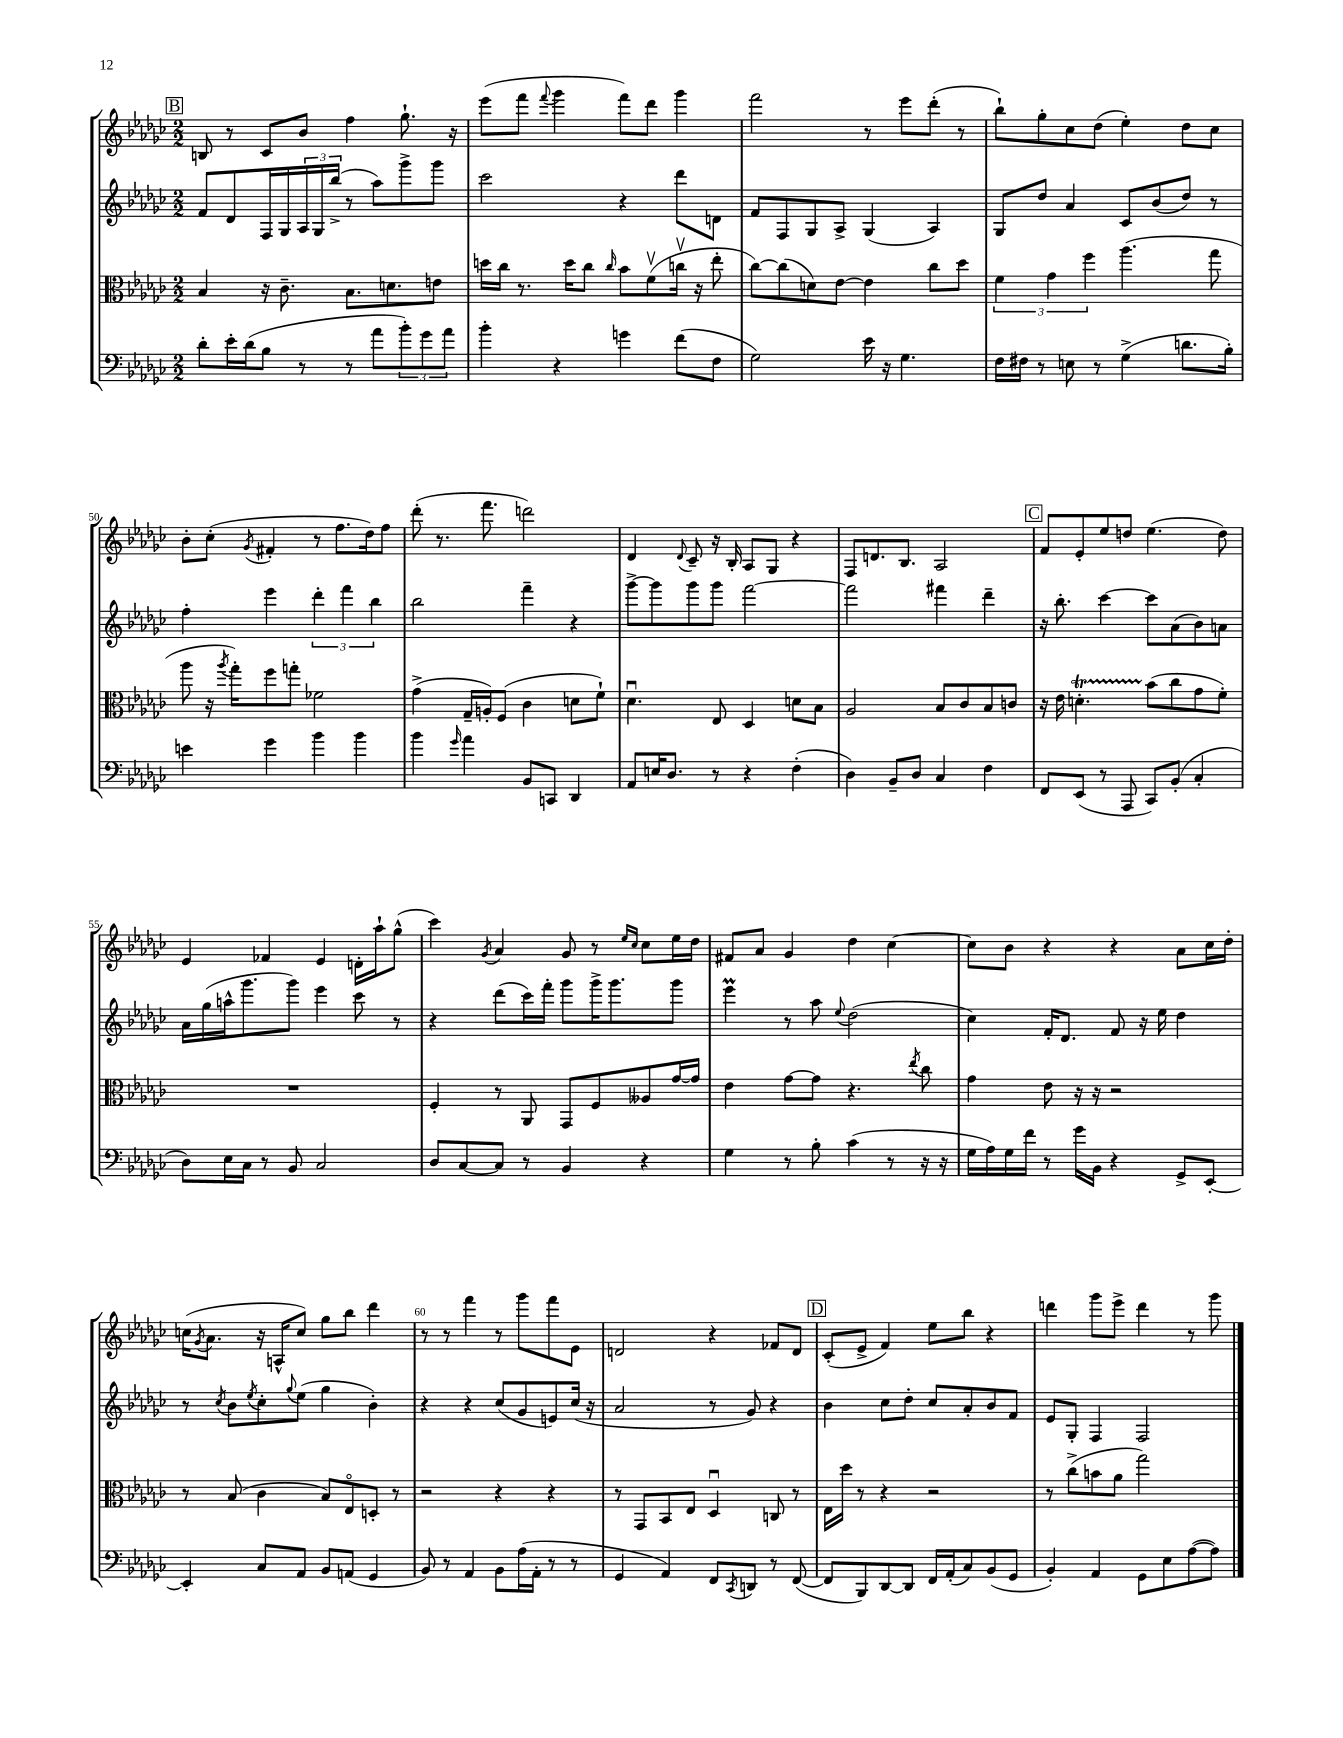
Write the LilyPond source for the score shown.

<<
\new StaffGroup <<
\new Staff = "s0" {
    \clef treble \key ges \major \numericTimeSignature \time 2/2
    \mark \markup { \box "B" } b8 r8 ces'8 bes'8 f''4 ges''8.-! r16 |
    ees'''8( f'''8 \appoggiatura { f'''8 } ges'''4 f'''8) des'''8 ges'''4 |
    f'''2 r8 ees'''8 des'''8-.( r8 |
    bes''8-!) ges''8-. ces''8 des''8( ees''4-.) des''8 ces''8 |
    bes'8-. ces''8-.( \acciaccatura { ges'8 } fis'4-. r8 f''8. des''16) f''8 |
    des'''8-.( r8. f'''8. d'''2) |
    des'4 \appoggiatura { des'8 } ces'8-- r16 bes16-. aes8 ges8 r4 |
    f8 d'8. bes8. aes2 |
    \mark \markup { \box "C" } f'8 ees'8-. ees''8 d''8 ees''4.( d''8) |
    ees'4 fes'4 ees'4 d'16-. aes''16-! ges''8-^( |
    ces'''4) \acciaccatura { ges'8 } aes'4 ges'8 r8 \grace { ees''16 ces''16 } ces''8 ees''16 des''16 |
    fis'8 aes'8 ges'4 des''4 ces''4~ |
    ces''8 bes'8 r4 r4 aes'8 ces''16 des''16-. |
    c''16( \acciaccatura { ges'8 } aes'8. r16 a16-^ c''8) ges''8 bes''8 des'''4 |
    r8 r8 f'''4 r8 ges'''8 f'''8 ees'8 |
    d'2 r4 fes'8 d'8 |
    \mark \markup { \box "D" } ces'8-.( ees'8-> f'4) ees''8 bes''8 r4 |
    d'''4 ges'''8 ees'''8-> d'''4 r8 ges'''8 \bar "|." |
}
\new Staff = "s1" {
    \clef treble \key ges \major \numericTimeSignature \time 2/2
    \mark \markup { \box "B" } f'8 des'8 f16 ges16 \tuplet 3/2 { aes16 ges16 bes''16->( } r8 aes''8) ges'''8-> ges'''8 |
    ces'''2 r4 des'''8 d'8 |
    f'8 f8 ges8 aes8-> ges4( aes4) |
    ges8 des''8 aes'4 ces'8 bes'8( des''8) r8 |
    f''4-. ees'''4 \tuplet 3/2 { des'''4-. f'''4 bes''4 } |
    bes''2 f'''4-- r4 |
    ges'''8~-> ges'''8 ges'''8 ges'''8 f'''2~ |
    f'''2 fis'''4 des'''4-- |
    \mark \markup { \box "C" } r16 bes''8.-. ces'''4~ ces'''8 aes'8( bes'8) a'8 |
    aes'16 ges''16( a''16-^ ges'''8. ges'''8) ees'''4 ces'''8 r8 |
    r4 des'''8( ces'''16) f'''16-. ges'''8 ges'''16-> ges'''8. ges'''8 |
    ees'''4\prall r8 aes''8 \appoggiatura { ees''8 } des''2( |
    ces''4) f'16-. des'8. f'8 r16 ees''16 des''4 |
    r8 \acciaccatura { ces''8 } bes'8 \acciaccatura { ees''8 } ces''8-. \appoggiatura { ges''8 } ees''8( ges''4 bes'4-.) |
    r4 r4 ces''8( ges'8 e'8) ces''16( r16 |
    aes'2 r8 ges'8) r4 |
    \mark \markup { \box "D" } bes'4 ces''8 des''8-. ces''8 aes'8-. bes'8 f'8 |
    ees'8 ges8-. f4 f2 \bar "|." |
}
\new Staff = "s2" {
    \clef alto \key ges \major \numericTimeSignature \time 2/2
    \mark \markup { \box "B" } bes4 r16 ces'8.-- bes8. d'8. e'8 |
    d''16 ces''16 r8. d''16 ces''8 \grace { ces''16 } bes'8 f'8\upbow( c''16\upbow r16 ees''8-. |
    ces''8~) ces''8( d'8) ees'8~ ees'4 ces''8 des''8 |
    \tuplet 3/2 { f'4 ges'4 f''4 } aes''4.( ges''8 |
    aes''8 r16 \acciaccatura { aes''8 } ges''16-.) f''8 g''8-. fes'2 |
    ges'4->( ges16-- a16-.) f8( ces'4 d'8 f'8-!) |
    des'4.\downbow ees8 des4 d'8 bes8 |
    aes2 bes8 ces'8 bes8 c'8 |
    \mark \markup { \box "C" } r16 ees'16 d'4.-.\startTrillSpan bes'8\stopTrillSpan( ces''8 ges'8 f'8-.) |
    R1 |
    f4-. r8 aes,8 ges,8 f8 aeses8 ges'16~ ges'16 |
    ees'4 ges'8~ ges'8 r4. \acciaccatura { ees''8 } ces''8 |
    ges'4 ees'8 r16 r16 r2 |
    r8 bes8( ces'4 bes8) ees8\flageolet d8-. r8 |
    r2 r4 r4 |
    r8 ges,8 bes,8 ees8 des4\downbow c8 r8 |
    \mark \markup { \box "D" } ees16 des''16 r8 r4 r2 |
    r8 ces''8->( b'8 aes'8 ges''2) \bar "|." |
}
\new Staff = "s3" {
    \clef bass \key ges \major \numericTimeSignature \time 2/2
    \mark \markup { \box "B" } des'8-. ees'16-. des'16( bes8 r8 r8 aes'8 \tuplet 3/2 { bes'8-.) ges'8 aes'8 } |
    bes'4-. r4 g'4 f'8( f8 |
    ges2) ees'16 r16 ges4. |
    f16 fis16 r8 e8 r8 ges4->( d'8. bes16-.) |
    e'4 ges'4 bes'4 bes'4 |
    bes'4 \grace { ges'16 } aes'4 bes,8 c,8 des,4 |
    aes,8 e16 des8. r8 r4 f4-.( |
    des4) bes,8-- des8 ces4 f4 |
    \mark \markup { \box "C" } f,8 ees,8( r8 aes,,8 ces,8) bes,8-.( ces4-. |
    des8) ees16 ces16 r8 bes,8 ces2 |
    des8 ces8~ ces8 r8 bes,4 r4 |
    ges4 r8 bes8-. ces'4( r8 r16 r16 |
    ges16 aes16) ges16 f'16 r8 ges'16 bes,16 r4 ges,8-> ees,8~-. |
    ees,4-. ces8 aes,8 bes,8 a,8( ges,4 |
    bes,8) r8 aes,4 bes,8 aes16( aes,16-. r8 r8 |
    ges,4 aes,4) f,8 \acciaccatura { ces,8 } d,8 r8 f,8~( |
    \mark \markup { \box "D" } f,8 bes,,8) des,8~ des,8 f,16 aes,16-.( ces8) bes,8( ges,8 |
    bes,4-.) aes,4 ges,8 ees8 aes8~( aes8) \bar "|." |
}
>>
>>
\layout { \context { \Score currentBarNumber = #46 \override BarNumber.break-visibility = ##(#f #t #t) barNumberVisibility = #(every-nth-bar-number-visible 5) } }
